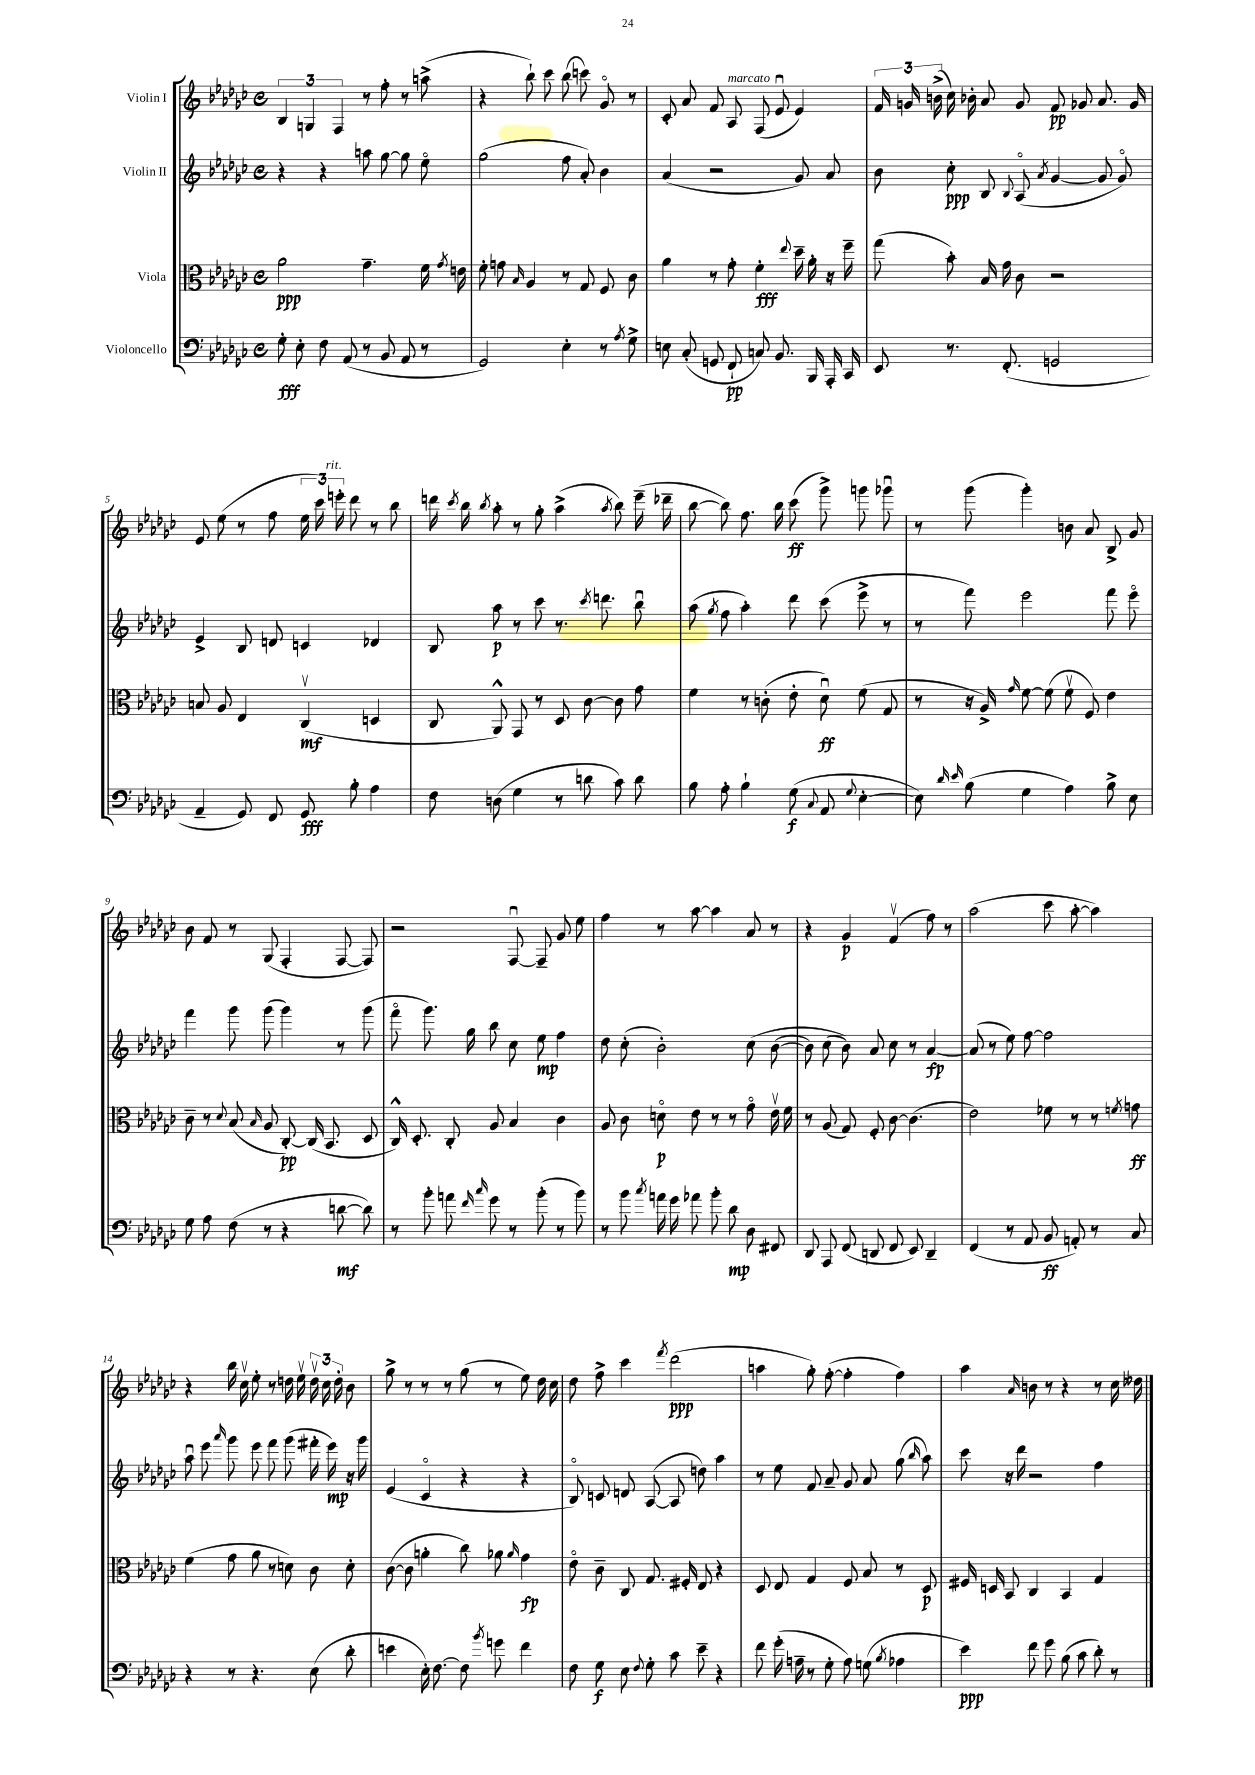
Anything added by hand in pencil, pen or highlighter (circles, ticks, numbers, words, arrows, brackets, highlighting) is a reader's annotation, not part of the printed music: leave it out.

**kern	**dynam	**kern	**dynam	**kern	**dynam	**kern	**dynam
*part4	*part4	*part3	*part3	*part2	*part2	*part1	*part1
*staff4	*staff4	*staff3	*staff3	*staff2	*staff2	*staff1	*staff1
*I"Violoncello	*	*I"Viola	*	*I"Violin II	*	*I"Violin I	*
*clefF4	*	*clefC3	*	*clefG2	*	*clefG2	*
*k[b-e-a-d-g-c-]	*	*k[b-e-a-d-g-c-]	*	*k[b-e-a-d-g-c-]	*	*k[b-e-a-d-g-c-]	*
*M4/4	*	*M4/4	*	*M4/4	*	*M4/4	*
*met(c)	*	*met(c)	*	*met(c)	*	*met(c)	*
=1	=1	=1	=1	=1	=1	=1	=1
8G-'\	fff	2a-\	ppp	4r	.	6B-/	.
8E-'\	.	.	.	.	.	.	.
.	.	.	.	.	.	6Gn/	.
8F\	.	.	.	4r	.	.	.
.	.	.	.	.	.	6F/	.
(8AA-/	.	.	.	.	.	.	.
8r	.	4.g-~\	.	8aan\	.	8r	.
8BB-/	.	.	.	[8gg-\	.	8ff'\	.
8AA-/	.	.	.	8gg-\]	.	8r	.
8r	.	16f\	.	8ee-\	.	(8aan^\	.
.	.	8qg-/	.	.	.	.	.
.	.	16en\	.	.	.	.	.
=2	=2	=2	=2	=2	=2	=2	=2
2GG-/)	.	8f'\	.	(2gg-\	.	4r	.
.	.	8gn\	.	.	.	.	.
.	.	16qqB-/	.	.	.	.	.
.	.	4A-/	.	.	.	8bb-`\)	.
.	.	.	.	.	.	8ccc-\	.
4E-'\	.	8r	.	8ff\	.	(8bb-\	.
.	.	8G-/	.	8a-'/)	.	8cccn\)	.
8r	.	8F/	.	4b-\	.	8g-/	.
8qA-/	.	.	.	.	.	.	.
8G-^\	.	8c-\	.	.	.	8r	.
=3	=3	=3	=3	=3	=3	=3	=3
8En\	.	4a-\	.	(4a-/	.	8c-'/	.
(8C-'/	.	.	.	.	.	8a-/	.
8GGn/	.	8r	.	2r	.	8f/	.
!	!	!	!	!	!	!LO:TX:a:i:t=marcato	!
8FF`/	pp	8g-'\	.	.	.	8A-/	.
8Cn/)	.	4f'\	fff	.	.	(8F/	.
8.BB-/	.	.	.	.	.	8e-u/	.
.	.	8qqee-/	.	.	.	.	.
.	.	16dd-~\	.	8g-/)	.	4e-/)	.
16BBB-/	.	16a-'\	.	.	.	.	.
16AAA-'/	.	16r	.	8a-/	.	.	.
16CC-/	.	16ff~\	.	.	.	.	.
=4	=4	=4	=4	=4	=4	=4	=4
8EE-/	.	(8gg-\	.	8b-\	.	24f/	.
.	.	.	.	.	.	24gn/	.
.	.	.	.	.	.	(24bn^\	.
8.r	.	8b-'\)	.	8cc-'\	ppp	16cc-\)	.
.	.	.	.	.	.	16b-X'\	.
.	.	16B-/	.	8B-/	.	8a-/	.
(8.FF'/	.	16g-\	.	.	.	.	.
.	.	.	.	8qqB-/	.	.	.
.	.	8c-\	.	(8A-/	.	8g/	.
.	.	.	.	8qa-/	.	.	.
2GGn/	.	2r	.	[4g-/	.	8f/	pp
.	.	.	.	.	.	8g-X/	.
.	.	.	.	8g-/]	.	8.a-/	.
.	.	.	.	8g-/)	.	.	.
.	.	.	.	.	.	16g-/	.
!!LO:LB:g=z
=5	=5	=5	=5	=5	=5	=5	=5
4AA-~/	.	8Bn/	.	4e-^/	.	8e-/	.
.	.	8A-/	.	.	.	(8ee-\	.
8GG-/)	.	4E-/	.	8B-/	.	8r	.
8FF/	.	.	.	8dn/	.	8ff\	.
8GG-/	fff	(4C-v/	mf	4cn/	.	24ee-\	.
.	.	.	.	.	.	24ccc-\)	.
!	!	!	!	!	!	!LO:TX:a:i:t=rit.	!
.	.	.	.	.	.	24eeen'\	.
8B-'\	.	.	.	.	.	8ddd-\	.
4A-\	.	4Dn/	.	4d-X/	.	8r	.
.	.	.	.	.	.	8bb-\	.
=6	=6	=6	=6	=6	=6	=6	=6
8F\	.	8C-/	.	8B-/	.	16dddn\	.
.	.	.	.	.	.	8qccc-/	.
.	.	.	.	.	.	16bb-\	.
.	.	.	.	.	.	8qbb-/	.
(8Dn\	.	8AA-^^/)	.	8aa-\	p	8aa-'\	.
4G-\	.	8GG-/	.	8r	.	8r	.
.	.	8r	.	8ccc-\	.	8gg-'\	.
8r	.	8D-/	.	8.r	.	(4aa-^\	.
8dn\	.	[8c-\	.	.	.	.	.
.	.	.	.	8qccc-/	.	.	.
.	.	.	.	8.dddn\	.	.	.
.	.	.	.	.	.	8qaa-/	.
8c-\)	.	8c-\]	.	.	.	8bb-\)	.
8d\	.	8g-\	.	8bb-u\	.	(16eee-~\	.
.	.	.	.	.	.	16ddd-X~\	.
=7	=7	=7	=7	=7	=7	=7	=7
8B-\	.	4f\	.	(8aa-\	.	[8bb-\	.
.	.	.	.	8qgg-/	.	.	.
8A-'\	.	.	.	8ff\	.	8bb-\])	.
4B-`\	.	8r	.	4aa-'\)	.	8.ff\	.
.	.	(8cn'\	.	.	.	.	.
.	.	.	.	.	.	16bb-\	.
(8G-\	f	8e-'\	.	8ddd-\	.	(8ccc-\	ff
8qqC-/	.	.	.	.	.	.	.
8AA-/	.	8d-u\)	ff	(8ccc-\	.	8ggg-^\)	.
8qqG-/	.	.	.	.	.	.	.
[4E-'\	.	(8f\	.	8eee-^\	.	8gggn\	.
.	.	8G-/	.	8r	.	8ggg-Xu\	.
=8	=8	=8	=8	=8	=8	=8	=8
8E-\])	.	8r	.	8r	.	8r	.
16qqd-/	.	.	.	.	.	.	.
16qqe-/	.	.	.	.	.	.	.
(8B-\	.	16r	.	8fff\)	.	(8ggg-\	.
.	.	16A-^/)	.	.	.	.	.
.	.	16qqg-/	.	.	.	.	.
4G-\	.	[8f\	.	2eee-\	.	4ggg-'\)	.
.	.	(8f\]	.	.	.	.	.
4A-\)	.	8fv\	.	.	.	8bn\	.
.	.	8F/)	.	.	.	8a-/	.
8B-^\	.	4e-\	.	8fff\	.	8B-^/	.
8E-\	.	.	.	8eee-\	.	8g-/	.
!!LO:LB:g=z
=9	=9	=9	=9	=9	=9	=9	=9
8G-\	.	8c-~\	.	4fff\	.	8b-\	.
8A-\	.	8r	.	.	.	8f/	.
.	.	8qqd-/	.	.	.	.	.
(8F\	.	(8B-/	.	8ggg-\	.	8r	.
.	.	16qqB-/	.	.	.	.	.
8r	.	8A-/	.	(8ggg-\	.	(8G-/	.
4r	.	[8C-'/)	pp	4ggg-\)	.	4F'/	.
.	.	(16C-/]	.	.	.	.	.
.	.	8.BB-/	.	.	.	.	.
[8dn\	mf	.	.	8r	.	[8F/	.
8d\])	.	8D-/	.	(8ggg-\	.	8F/])	.
=10	=10	=10	=10	=10	=10	=10	=10
8r	.	16C-^^/)	.	8fff\	.	2r	.
.	.	8.D-'/	.	.	.	.	.
8b-'\	.	.	.	8.ggg-\)	.	.	.
8an\	.	8C-'/	.	.	.	.	.
.	.	.	.	16gg-\	.	.	.
16qqf/	.	.	.	.	.	.	.
16qqcc-/	.	.	.	.	.	.	.
8g-\	.	8A-/	.	8bb-\	.	.	.
8r	.	4B-/	.	8cc-\	.	[8Fu/	.
(8b-'\	.	.	.	8ee-\	mp	8F~/]	.
8r	.	4c-\	.	4ff\	.	8g-/	.
8b-\)	.	.	.	.	.	8ee-\	.
=11	=11	=11	=11	=11	=11	=11	=11
8r	.	8A-/	.	8dd-\	.	4ff\	.
8b-\	.	8c-\	.	(8cc-'\	.	.	.
8qcc-/	.	.	.	.	.	.	.
16an\	.	8dn\	p	2b-'\)	.	8r	.
16g-\	.	.	.	.	.	.	.
8a-X\	.	8e-\	.	.	.	[8aa-\	.
8b-'\	.	8r	.	.	.	4aa-\]	.
8d-\	mp	8r	.	.	.	.	.
8D-\	.	8g-\	.	(8cc-\	.	8a-/	.
8FF#X/	.	16e-v\	.	([8b-\	.	8r	.
.	.	16f\	.	.	.	.	.
=12	=12	=12	=12	=12	=12	=12	=12
8DD-/	.	8r	.	8b-\])	.	4r	.
8AAA-/	.	(8A-/	.	(8cc-\	.	.	.
(8FF/	.	8G-/)	.	8b-\))	.	4g-/	p
8DDn/	.	8F'/	.	8a-/	.	.	.
8FF/	.	[8c-\	.	8cc-\	.	(4fv/	.
8EE-/)	.	(4.c-\]	.	8r	.	.	.
4DD~/	.	.	.	[4a-/	fp	8ff\)	.
.	.	.	.	.	.	8r	.
=13	=13	=13	=13	=13	=13	=13	=13
(4FF/	.	2e-\)	.	(8a-/]	.	(2aa-\	.
.	.	.	.	8r	.	.	.
8r	.	.	.	8ee-\)	.	.	.
8AA-/	.	.	.	[8ff\	.	.	.
8BB-/	ff	8f-X\	.	2ff\]	.	8ccc-\	.
8AAn'/)	.	8r	.	.	.	[8aa-'\	.
8r	.	8r	.	.	.	4aa-\])	.
.	.	8qfn/	.	.	.	.	.
8C-/	.	8gn\	ff	.	.	.	.
!!LO:LB:g=z
=14	=14	=14	=14	=14	=14	=14	=14
4r	.	(4f\	.	8aa-u\	.	4r	.
.	.	.	.	8eee-\	.	.	.
.	.	.	.	16qqaaa-/	.	.	.
8r	.	8g-\	.	8ggg-\	.	16bb-\	.
.	.	.	.	.	.	16cc-v\	.
4.r	.	8a-\	.	8eee-\	.	8ee-'\	.
.	.	8r	.	8fff\	.	8r	.
.	.	8dn\)	.	(8ggg-\	.	16ddn\	.
.	.	.	.	.	.	16ee-v\	.
(8E-\	.	8c-\	.	16fff#X'\	.	24ddv\	.
.	.	.	.	.	.	24cc-\	.
.	.	.	.	16eee-\)	mp	.	.
.	.	.	.	.	.	24dd'\	.
8d-'\	.	8d'\	.	16r	.	8b-\	.
.	.	.	.	16ggg-\	.	.	.
=15	=15	=15	=15	=15	=15	=15	=15
4en\	.	([8c-\	.	(4e-/	.	8gg-^\	.
.	.	8c-\]	.	.	.	8r	.
16E-'\)	.	4an'\	.	4c-/	.	8r	.
[8.F\	.	.	.	.	.	.	.
.	.	.	.	.	.	8r	.
8F\]	.	8cc-\)	.	4r	.	(8gg-\	.
8qb-/	.	.	.	.	.	.	.
8gn\	.	8a-X\	.	.	.	8r	.
.	.	16qqa-/	.	.	.	.	.
4f\	.	4g-\	fp	4r	.	8ee-\)	.
.	.	.	.	.	.	16dd-\	.
.	.	.	.	.	.	16cc-\	.
=16	=16	=16	=16	=16	=16	=16	=16
8F\	.	8e-\	.	8B-/)	.	8dd-\	.
8G-\	f	8c-~\	.	8cn/	.	8ff^\	.
8E-\	.	8C-/	.	8dn/	.	4ccc-\	.
8qqF/	.	.	.	.	.	.	.
8G-'\	.	8.G-/	.	([8A-/	.	.	.
.	.	.	.	.	.	8qfff/	.
8c-\	.	.	.	8A-/]	.	(2ddd-\	ppp
.	.	16F#X'/	.	.	.	.	.
8e-~\	.	8E-/	.	8ddn\)	.	.	.
4r	.	4r	.	4aa-\	.	.	.
=17	=17	=17	=17	=17	=17	=17	=17
8f\	.	8D-/	.	8r	.	4aan\	.
(16g-'\	.	8E-/	.	8ee-\	.	.	.
16An~\	.	.	.	.	.	.	.
8r	.	4G-/	.	8f/	.	8gg-'\)	.
8G-'\	.	.	.	8a-~/	.	([8ff'\	.
8A\)	.	8F/	.	8g-/	.	4ff'\]	.
(8Gn\	.	8B-/	.	8a-/	.	.	.
8qB-/	.	.	.	.	.	.	.
4A-X\	.	8r	.	(8gg-\	.	4ff\)	.
.	.	.	.	16qqbb-/	.	.	.
.	.	8D-/	p	8aa-\)	.	.	.
=18	=18	=18	=18	=18	=18	=18	=18
4e-\)	ppp	16F#X/	.	8ccc-\	.	4aa-\	.
.	.	16Dn/	.	.	.	.	.
.	.	8BB-/	.	16r	.	.	.
.	.	.	.	16ddd-\	.	.	.
.	.	.	.	.	.	16qqa-/	.
8f\	.	4C-/	.	2r	.	8bn\	.
8g-\	.	.	.	.	.	8r	.
(8B-\	.	4BB-/	.	.	.	4r	.
8c-\	.	.	.	.	.	.	.
8d-'\)	.	4G-/	.	4ff\	.	8r	.
8r	.	.	.	.	.	16cc-\	.
.	.	.	.	.	.	16dd--X\	.
==	==	==	==	==	==	==	==
*-	*-	*-	*-	*-	*-	*-	*-
